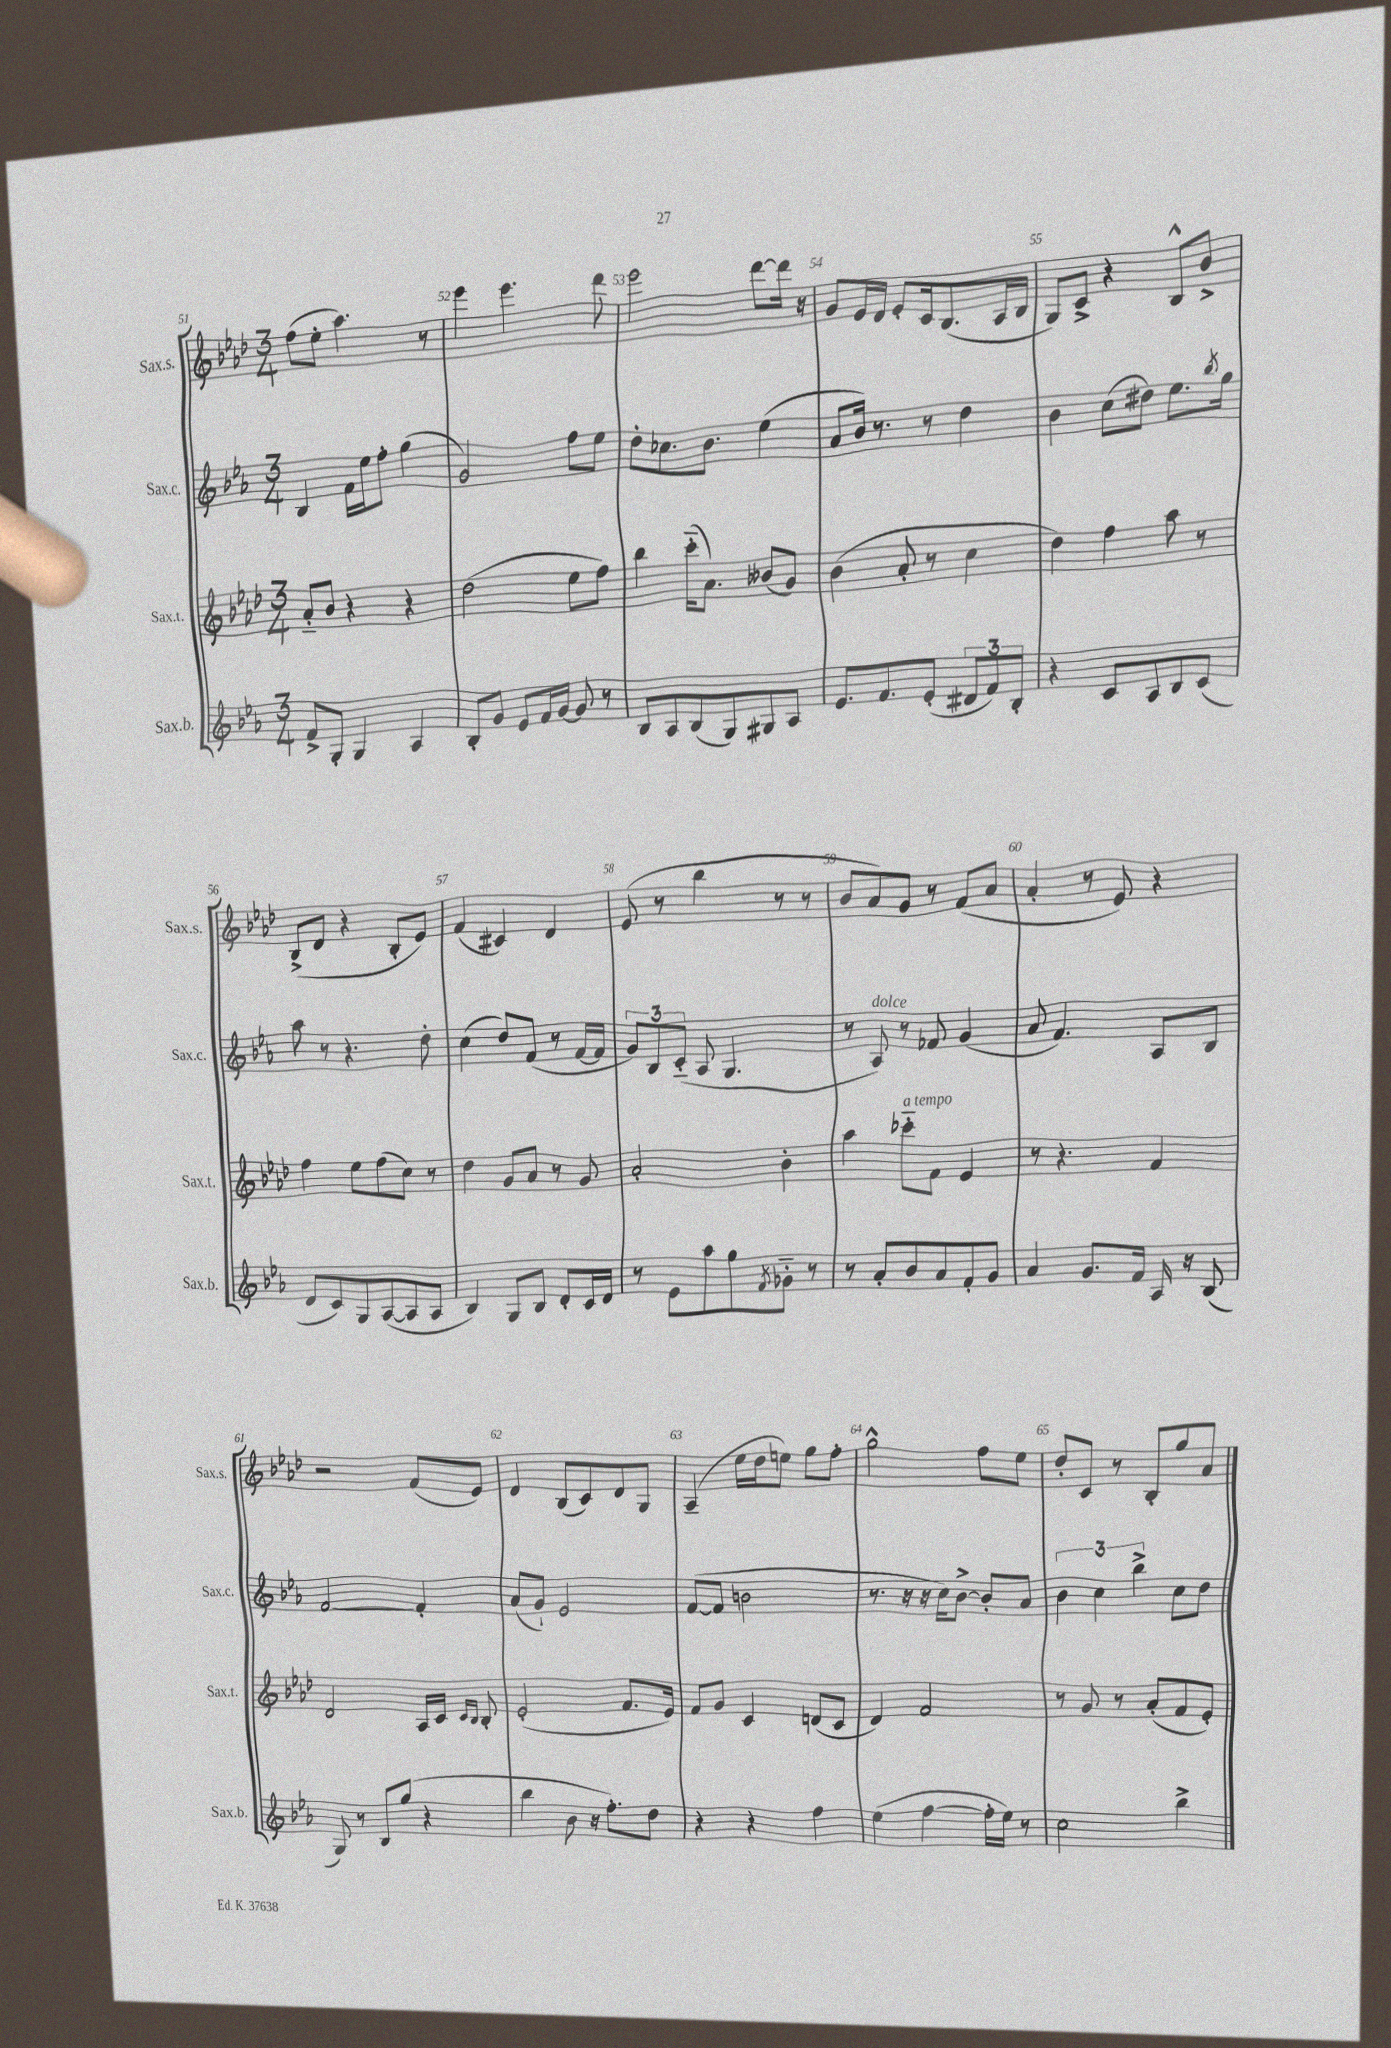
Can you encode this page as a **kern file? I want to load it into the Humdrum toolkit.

**kern	**kern	**kern	**kern
*part4	*part3	*part2	*part1
*staff4	*staff3	*staff2	*staff1
*I"Sax.b.	*I"Sax.t.	*I"Sax.c.	*I"Sax.s.
*I'Sax.b.	*I'Sax.t.	*I'Sax.c.	*I'Sax.s.
*clefG2	*clefG2	*clefG2	*clefG2
*k[b-e-a-]	*k[b-e-a-d-]	*k[b-e-a-]	*k[b-e-a-d-]
*M3/4	*M3/4	*M3/4	*M3/4
=51	=51	=51	=51
8f^/L	8a-/L	4B-/	(8ff\L
8G'/J	8b-/J	.	8ee-'\J
4G/	4r	16f\LL	4.aa-\)
.	.	16ee-\J	.
.	.	8ff'\J	.
4A-/	4r	(4gg\	.
.	.	.	8r
=52	=52	=52	=52
8B-'/L	(2dd-\	2g/)	4eee-\
8g/J	.	.	.
8e-/L	.	.	4.eee-\
16f/L	.	.	.
[16g/JJ	.	.	.
8g/]	8ee-\L	8ff\L	.
8r	8ff\J)	8ee-\J	8ddd-\
=53	=53	=53	=53
8B-/L	4bb-\	8dd'\L	2eee-\
8A-/	.	8.cc-X\	.
(8B-/	(16ccc\KL	.	.
.	8.a-\J)	8.b-\J	.
8G/)	.	.	.
8G#X/	(8b--X/L	(4ee-\	[8ddd-\L
8A-/J	8g/J)	.	16ddd-\Jk]
.	.	.	16r
=54	=54	=54	=54
8.e-/L	(4b-\	8a-/L	8g/L
.	.	16b-/Jk)	16e-/L
8.f/	.	8.r	16d-/JJ
.	8a-'/	.	8e-'/L
(8e-'/J	8r	8r	16c/k
.	.	.	(8.B-/
12d#X/L	4cc\	4dd\	.
12f/)	.	.	.
.	.	.	16A-/L
12B-'/J	.	.	.
.	.	.	16B-/JJ
=55	=55	=55	=55
4r	4dd-\)	4b-\	8G/L)
.	.	.	8c^/J
8c/L	4ff\	(8cc\L	4r
8A-/	.	8dd#X\J)	.
8B-/	8aa-\	8.ee-\L	8B-^^/L
(8c/J	8r	.	8b-^/J
.	.	8qbb-/	.
.	.	16gg\Jk	.
!!LO:LB:g=z
=56	=56	=56	=56
8d/L	4ff\	8aa-\	(8B-^/L
8c/)	.	8r	8d-/J
8G/	8ee-\L	4.r	4r
([8A-/	(8ff\	.	.
8A-/]	8cc\J)	.	8B-'/L
8A-/J	8r	8dd'\	8e-/J)
=57	=57	=57	=57
4B-/)	4dd-\	(4cc\	(4f/
8G/L	8g/L	8dd/L)	4c#X/)
8B-/J	8a-/J	(8f/J	.
8d'/L	8r	8r	4d-/
16c/L	8g/	[16f/LL	.
16d/JJ	.	16f/JJ]	.
=58	=58	=58	=58
8r	2a-'/	12g/L)	(8e-/
.	.	12B-/	.
8e-\L	.	.	8r
.	.	(12c/J	.
8aa-\	.	8A-/	4bb-\
8gg\	.	4.G/	.
8qf/	.	.	.
8g-X\J	4b-'\	.	8r
8r	.	.	8r
=59	=59	=59	=59
8r	4aa-\	8r	8b-/L
!	!	!LO:TX:a:i:t=dolce	!
8a-'/L	.	8A-/)	8a-/)
!	!LO:TX:a:i:t=a tempo	!	!
8b-/	8ccc-X\L	8r	8g/J
8a-/	8f\J	8f-X/	8r
8f'/	4e-/	(4g/	(8f/L
8g/J	.	.	8a-/J
=60	=60	=60	=60
4a-/	8r	8a-/	4a-'/
.	4.r	4.f/)	.
8.g/L	.	.	8r
.	.	.	8e-/)
16f/Jk	.	.	.
16A-/	4f/	8A-/L	4r
16r	.	.	.
(8B-/	.	8B-/J	.
!!LO:LB:g=z
=61	=61	=61	=61
8G/)	2d-/	[2f/	2r
8r	.	.	.
8B-/L	.	.	.
(8gg/J	.	.	.
4r	16A-/LL	4f'/]	(8f/L
.	16c/JJ	.	.
.	16qqc/LL	.	.
.	16qqB-/JJ	.	.
.	8B-'/	.	8e-/J)
=62	=62	=62	=62
4bb-\	(2e-'/	(8a-/L	4d-/
.	.	8g`/J)	.
8b-\	.	2e-/	(8B-/L
16r	.	.	8c/)
8.ff'\L)	.	.	.
.	8.f/L	.	8d-/
8dd\J	.	.	8G/J
.	16e-/Jk)	.	.
=63	=63	=63	=63
4r	8f/L	([8f/L	(4A-~/
.	8g/J	8f/J]	.
4r	4c/	2bn\	16ee-\LL
.	.	.	16dd-\J
.	.	.	8een\J)
4ff\	(8dn/L	.	8gg\L
.	8c/J	.	8ff'\J
=64	=64	=64	=64
(4ee-\	4d-/)	8.r	2gg^^\
.	.	16r	.
[4ff\	2f/	16r	.
.	.	16cc\KL)	.
.	.	[8b-^\J	.
16ff'\LL]	.	8b-'/L]	8ff\L
16ee-\JJ)	.	.	.
8r	.	8a-/J	8ee-\J
=65	=65	=65	=65
2cc\	8r	6b-\	8dd-'/L
.	8g/	.	8c/J
.	.	6cc\	.
.	8r	.	8r
.	.	6bb-^\	.
.	(8a-'/L	.	8B-'/L
4bb-^\	8f/	8cc\L	8gg/
.	8e-'/J)	8dd\J	8a-/J
==	==	==	==
*-	*-	*-	*-
